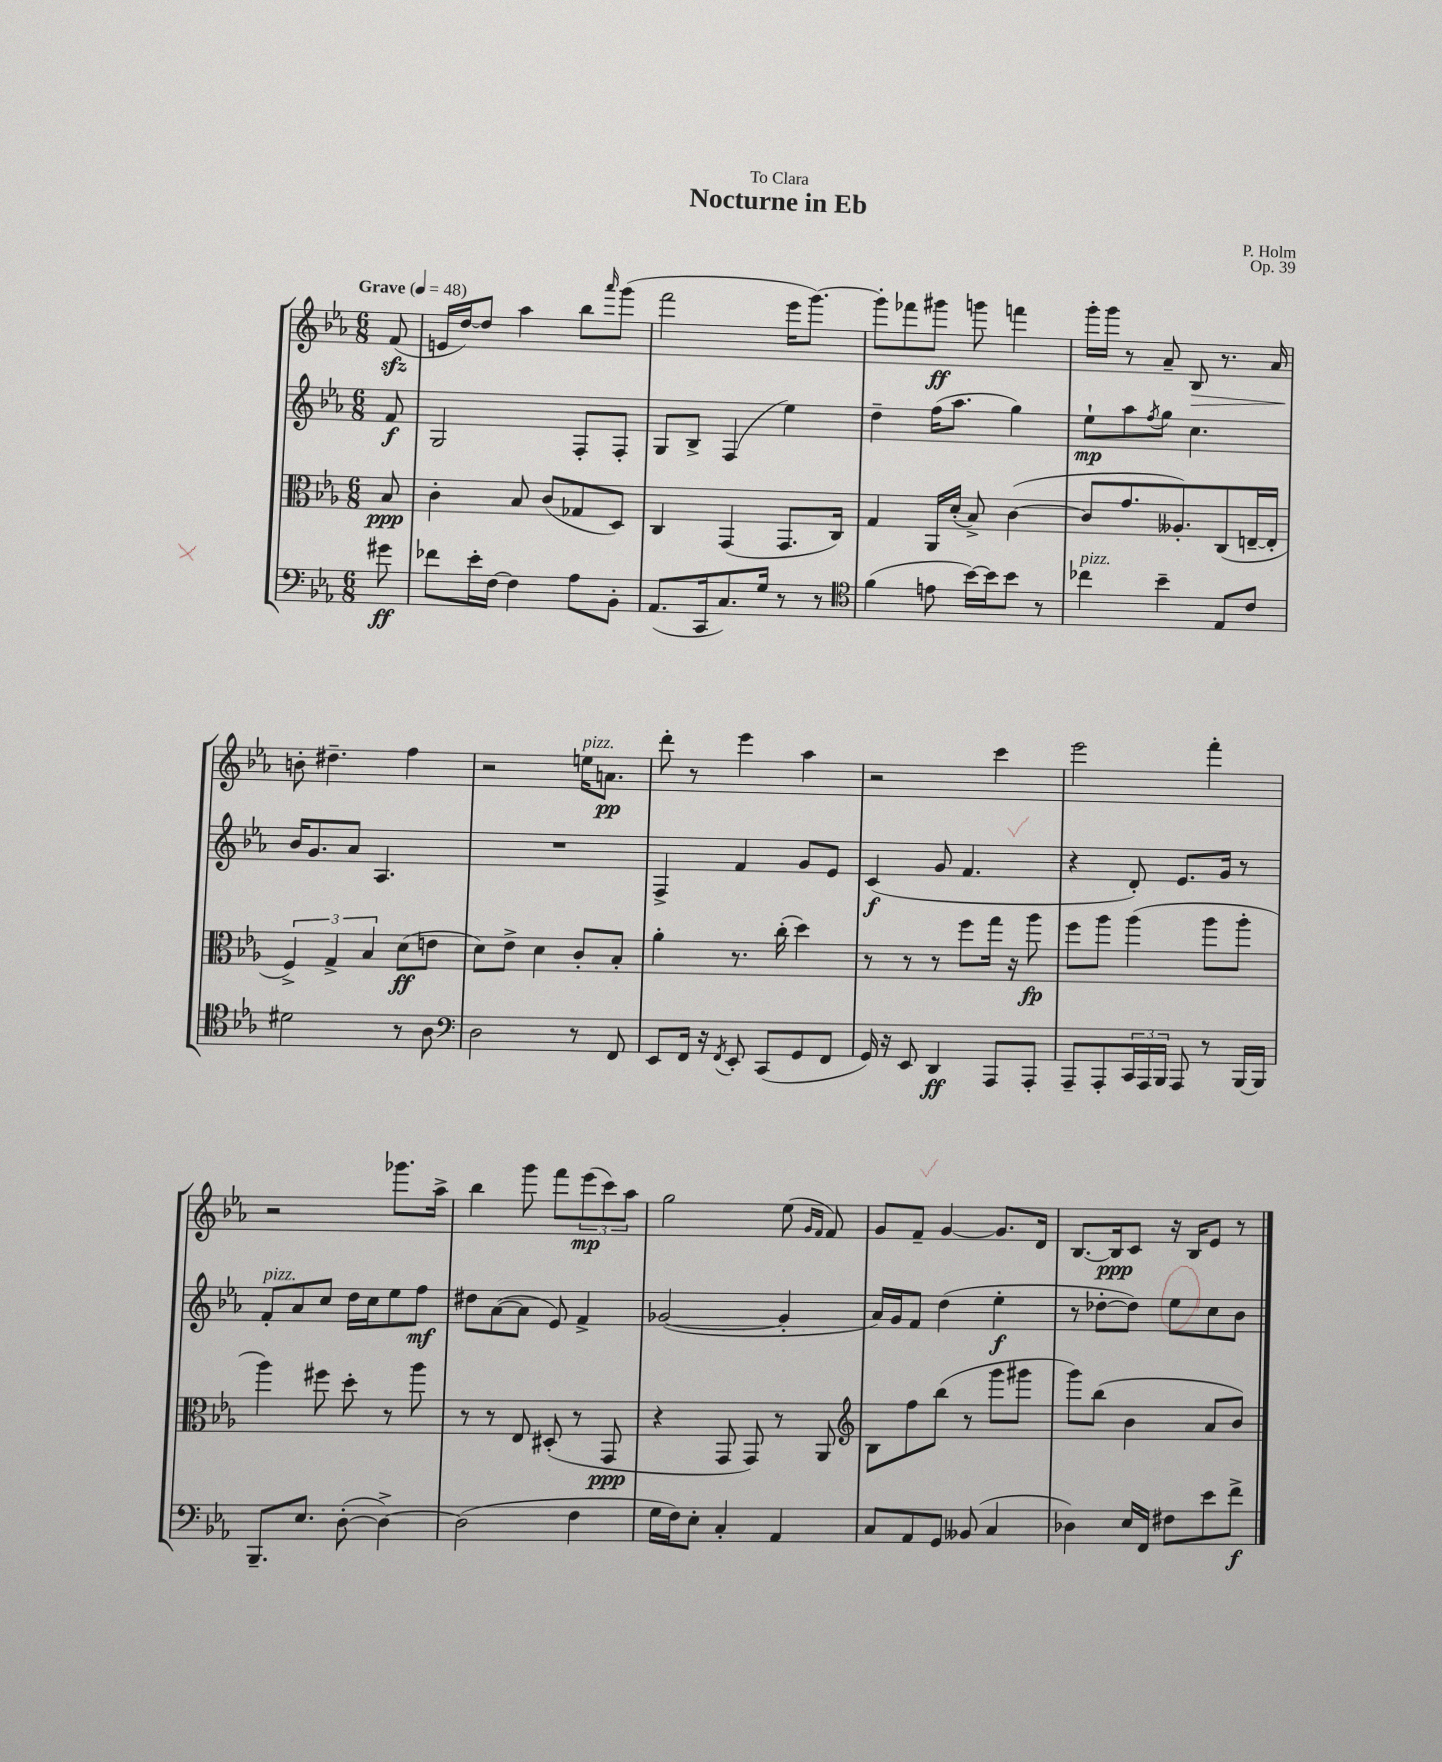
\header { title = "Nocturne in Eb" composer = "P. Holm" dedication = "To Clara" opus = "Op. 39" }
<<
\new StaffGroup <<
\new Staff = "s0" {
    \clef treble \key ees \major \numericTimeSignature \time 6/8 \partial 8 \tempo "Grave" 4 = 48
    f'8\sfz( |
    e'16 d''16~) d''8 aes''4 bes''8 \grace { aes'''16 } g'''8( |
    f'''2 ees'''16 g'''8.~) |
    g'''8-. fes'''8 gis'''8\ff g'''8 f'''4 |
    g'''16-. g'''16 r8 aes'8-- bes8\> r8. aes'16 |
    b'8-.\! dis''4.-- f''4 |
    r2 e''16^\markup { \italic "pizz." } a'8.\pp |
    d'''8-. r8 ees'''4 aes''4 |
    r2 c'''4 |
    ees'''2 f'''4-. |
    r2 ges'''8. aes''16-> |
    bes''4 g'''8 f'''8 \tuplet 3/2 { ees'''8\mp( c'''8) aes''8 } |
    g''2 ees''8( \grace { g'16 f'16 } f'8) |
    g'8 f'8-- g'4~ g'8. d'16 |
    bes8.~ bes16\ppp c'8 r16 bes16 ees'8 r8 \bar "|." |
}
\new Staff = "s1" {
    \clef treble \key ees \major \numericTimeSignature \time 6/8 \partial 8
    f'8\f |
    g2 f8-. f8-. |
    g8 bes8-> f4( ees''4) |
    d''4-- f''16( aes''8. g''4) |
    ees''8-!\mp aes''8 \acciaccatura { f''8 } g''8 c''4. |
    bes'16 g'8. aes'8 aes4. |
    R2. |
    f4-> f'4 g'8 ees'8 |
    c'4\f( g'8 f'4. |
    r4 d'8-.) ees'8. g'16 r8 |
    f'8-.^\markup { \italic "pizz." } aes'8 c''8 d''16 c''16 ees''8 f''8\mf |
    dis''8 aes'8~( aes'8 ees'8) f'4-> |
    ges'2~( ges'4-. |
    aes'16) g'16 f'8 d''4( ees''4-.\f |
    r8 des''8~-. des''8) ees''8 c''8 bes'8 \bar "|." |
}
\new Staff = "s2" {
    \clef alto \key ees \major \numericTimeSignature \time 6/8 \partial 8
    bes8\ppp |
    c'4-. bes8 c'8( ges8 d8) |
    c4 g,4( g,8. c16) |
    g4 aes,16 d'16-.( bes8->) c'4~( |
    c'8 g'8. aeses8.-.) c8( e16~-- e16-. |
    \tuplet 3/2 { f4->) g4-> bes4 } d'8\ff( e'8 |
    d'8) ees'8-> d'4 c'8-. bes8-. |
    aes'4-. r8. c''16-.( d''4) |
    r8 r8 r8 f''8 g''16 r16 aes''8\fp |
    f''8 aes''8 aes''4( aes''8 aes''8-. |
    aes''4) fis''8 d''8-. r8 aes''8 |
    r8 r8 ees8 dis8-.( r8 g,8\ppp |
    r4 g,8 g,8) r8 aes,8 |
    \clef treble bes8 f''8 bes''8( r8 g'''8 gis'''8 |
    g'''8) bes''8( bes'4 aes'8 bes'8) \bar "|." |
}
\new Staff = "s3" {
    \clef bass \key ees \major \numericTimeSignature \time 6/8 \partial 8
    gis'8\ff |
    fes'8 ees'16-. f16~ f4 aes8 bes,8-. |
    aes,8.( c,16 c8.) g16 r8 r8 |
    \clef tenor f'4( e'8 bes'16~) bes'16 bes'8 r8 |
    ces''4^\markup { \italic "pizz." } bes'4-- ees8 c'8 |
    dis'2 r8 aes8 |
    \clef bass d2 r8 f,8 |
    ees,8 f,16 r16 \acciaccatura { f,8 } ees,8-. c,8( g,8 f,8 |
    g,16) r16 ees,8 d,4\ff aes,,8 aes,,8-. |
    aes,,8-- aes,,8-. \tuplet 3/2 { c,16 aes,,16 bes,,16 } aes,,8 r8 bes,,16~ bes,,16 |
    bes,,8.-- ees8. d8~-.( d4~->) |
    d2( f4 |
    g16 f16) ees8-. c4-. aes,4 |
    c8 aes,8 g,8 beses,8( c4 |
    des4) ees16 f,16 fis8 ees'8 f'8->\f \bar "|." |
}
>>
>>
\layout { \context { \Score \remove "Bar_number_engraver" } }
